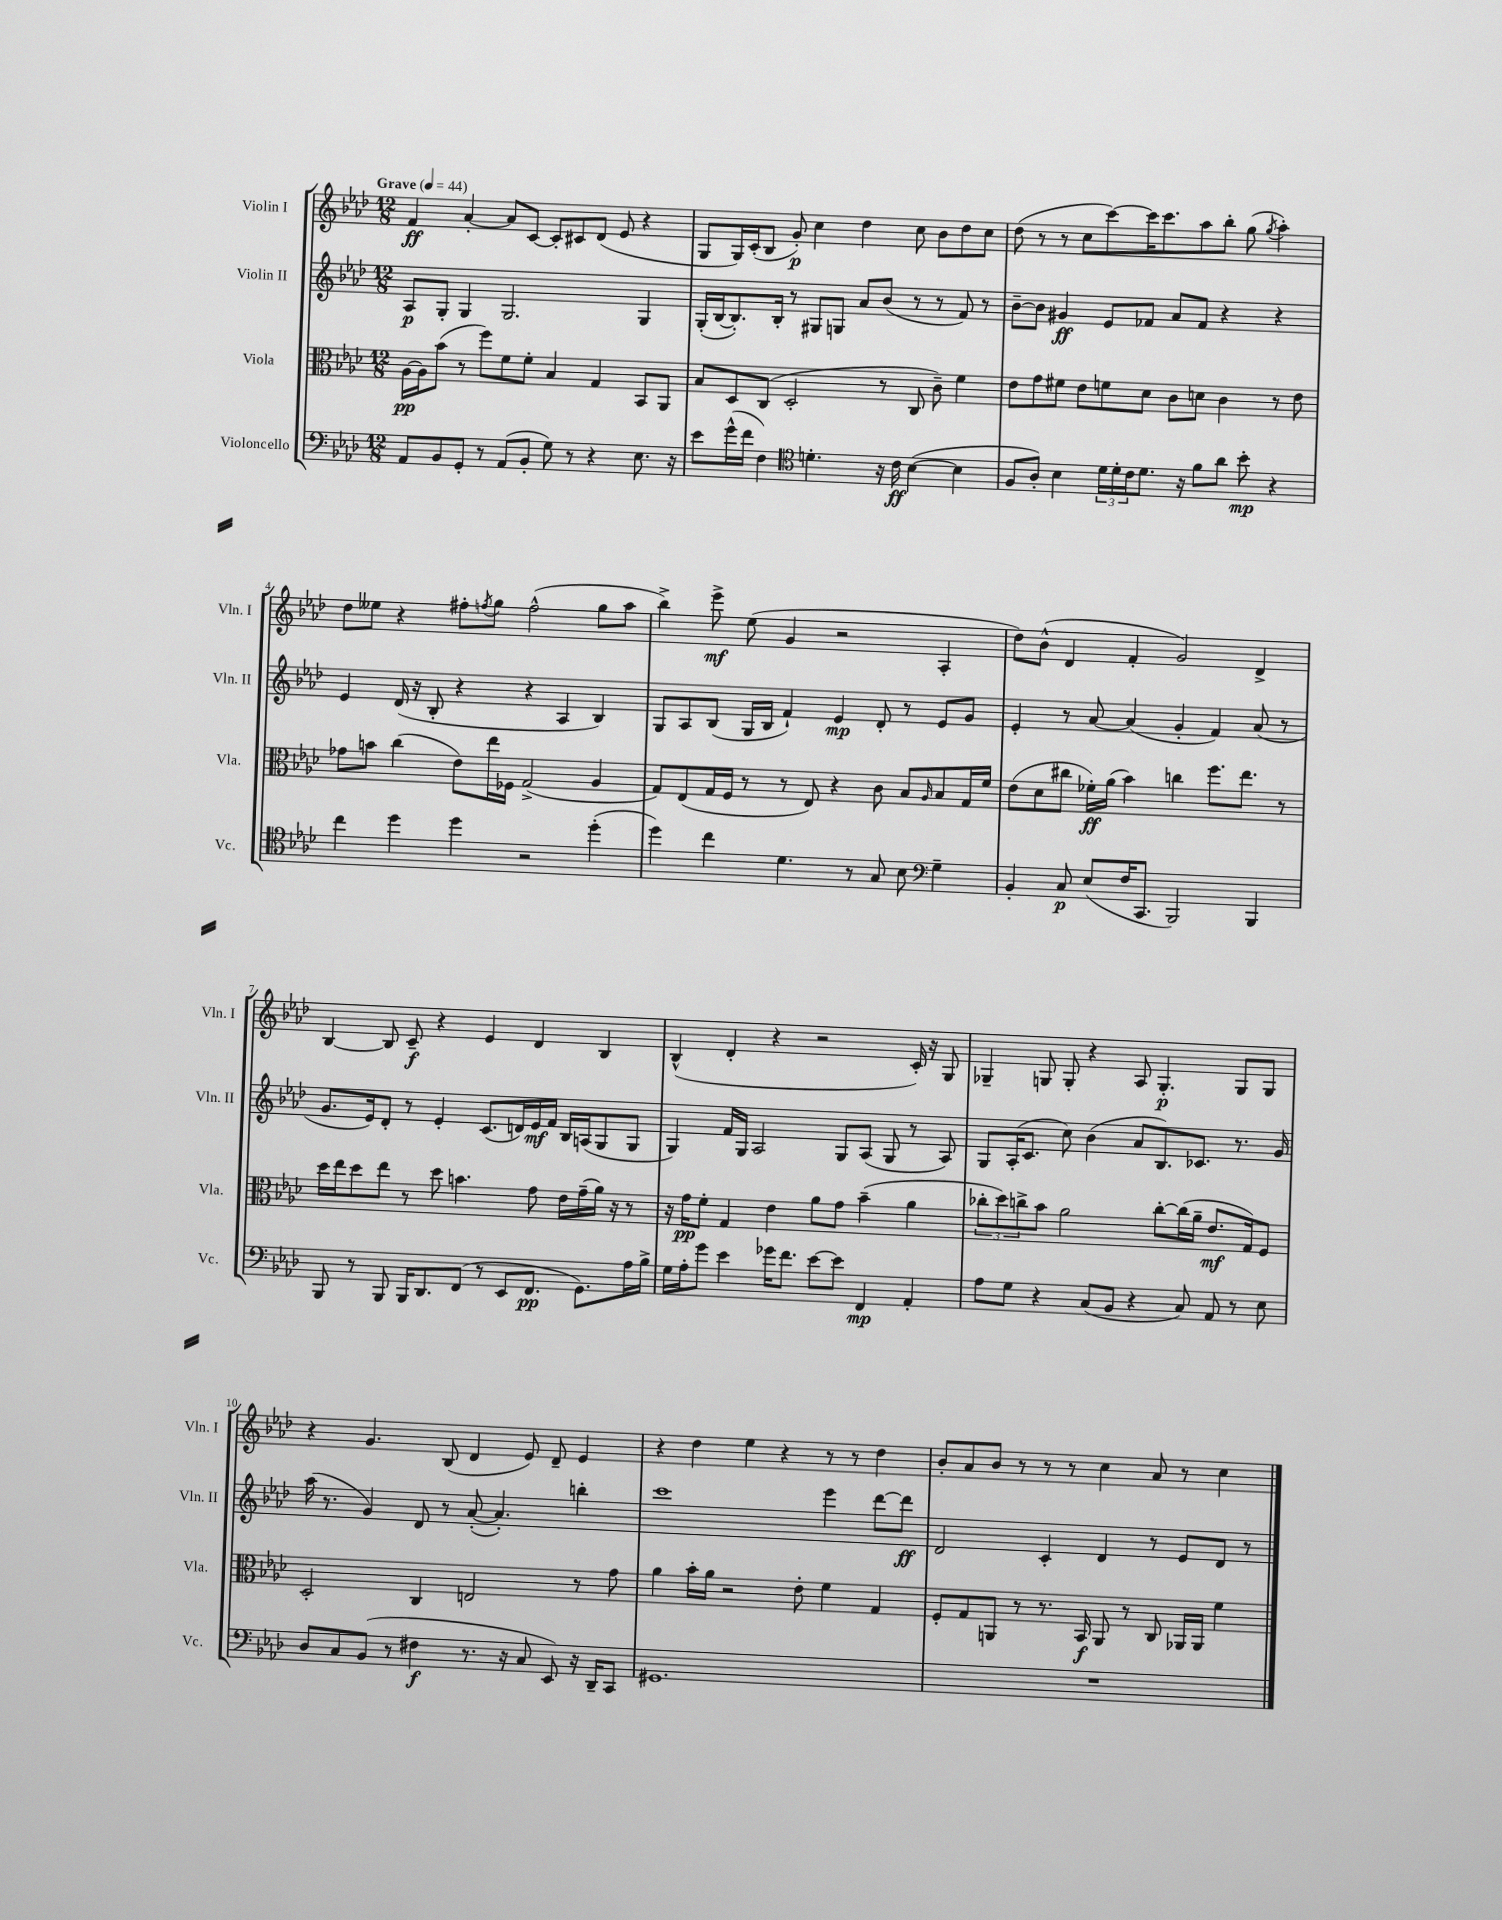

**kern	**dynam	**kern	**dynam	**kern	**dynam	**kern	**dynam
*part4	*part4	*part3	*part3	*part2	*part2	*part1	*part1
*staff4	*staff4	*staff3	*staff3	*staff2	*staff2	*staff1	*staff1
*I"Violoncello	*	*I"Viola	*	*I"Violin II	*	*I"Violin I	*
*I'Vc.	*	*I'Vla.	*	*I'Vln. II	*	*I'Vln. I	*
*clefF4	*	*clefC3	*	*clefG2	*	*clefG2	*
*k[b-e-a-d-]	*	*k[b-e-a-d-]	*	*k[b-e-a-d-]	*	*k[b-e-a-d-]	*
*M12/8	*	*M12/8	*	*M12/8	*	*M12/8	*
*MM44	*	*MM44	*	*MM44	*	*MM44	*
=1	=1	=1	=1	=1	=1	=1	=1
!	!	!	!	!	!	!LO:TX:a:B:t=Grave	!
8AA-/L	.	[16A-\LL	pp	8A-/L	p	4f/	ff
.	.	16A-\J]	.	.	.	.	.
8BB-/	.	(8b-\J	.	8G'/J	.	.	.
8GG'/J	.	8r	.	4G/	.	[4a-'/	.
8r	.	8ff\L)	.	.	.	.	.
(8AA-/L	.	8f\	.	2.G/	.	8a-/L]	.
8BB-'/J	.	8f'\J	.	.	.	[8c/J	.
8G\)	.	4B-/	.	.	.	8c'/L]	.
8r	.	.	.	.	.	8c#X/	.
4r	.	4G/	.	.	.	(8d-/J	.
.	.	.	.	.	.	8e-/	.
8.E-\	.	8BB-/L	.	4G/	.	4r	.
.	.	8AA-/J	.	.	.	.	.
16r	.	.	.	.	.	.	.
=2	=2	=2	=2	=2	=2	=2	=2
8e-\L	.	8B-/L	.	(16G'/LL	.	8G/L	.
.	.	.	.	[16B-/J	.	.	.
(16g^^\L	.	8D-/	.	8.B-'/])	.	16G/L)	.
16f\JJ	.	.	.	.	.	(16c'/J	.
4F\)	.	(8C/J	.	.	.	8B-/J	.
.	.	.	.	16B-'/Jk	.	.	.
.	.	2D-'/	.	8r	.	8g'/)	p
*clefC4	*	*	*	*	*	*	*
4.dn'\	.	.	.	8G#X/L	.	4cc\	.
.	.	.	.	8Gn/J	.	.	.
.	.	.	.	8a-/L	.	4dd-\	.
16r	.	8r	.	(8b-/J	.	.	.
16c\	ff	.	.	.	.	.	.
([4B-\	.	8C/	.	8r	.	8cc\	.
.	.	8c~\)	.	8r	.	8b-\L	.
4B-\]	.	4f\	.	8f/)	.	8dd-\	.
.	.	.	.	8r	.	8cc\J	.
=3	=3	=3	=3	=3	=3	=3	=3
8F/L	.	8e-\L	.	[8b-~\L	.	(8dd-\	.
8A-'/J)	.	8g\	.	8b-\J]	.	8r	.
4B-\	.	8f#X\J	.	4g#X/	ff	8r	.
.	.	8e-\L	.	.	.	8cc\L	.
24d-\LL	.	8fn\	.	8e-/L	.	[8ccc\)	.
24d-'\	.	.	.	.	.	.	.
24c\J	.	.	.	.	.	.	.
8.d-\J	.	8d-\J	.	8f-X/J	.	16ccc\K]	.
.	.	.	.	.	.	8.ccc\	.
.	.	8c\L	.	8a-/L	.	.	.
16r	.	.	.	.	.	.	.
8f\L	.	8dn\J	.	8f-/J	.	8aa-\	.
8a-\J	.	4c\	.	4r	.	8bb-'\J	.
8b-'\	mp	.	.	.	.	(8gg\	.
.	.	.	.	.	.	8qgg/	.
4r	.	8r	.	4r	.	4aa-'\)	.
.	.	8e-\	.	.	.	.	.
!!LO:LB:g=z
=4	=4	=4	=4	=4	=4	=4	=4
4cc\	.	8g-X\L	.	4e-/	.	8dd-\L	.
.	.	8bn\J	.	.	.	8ee--X\J	.
4dd-\	.	(4cc\	.	(16d-/	.	4r	.
.	.	.	.	16r	.	.	.
.	.	.	.	8B-'/	.	.	.
4dd-\	.	8e-\L)	.	4r	.	8ff#X'\L	.
.	.	.	.	.	.	8qffn/	.
.	.	16ee-\L	.	.	.	8gg\J	.
.	.	16F-X\JJ	.	.	.	.	.
2r	.	(2G^/	.	4r	.	(2ff^^\	.
.	.	.	.	4A-/	.	.	.
(4dd-'\	.	4A-/	.	4B-/)	.	8gg\L	.
.	.	.	.	.	.	8aa-\J	.
=5	=5	=5	=5	=5	=5	=5	=5
4dd-\)	.	8G/L)	.	8G/L	.	4bb-^\)	.
.	.	(8E-/	.	8A-/	.	.	.
4cc\	.	16G/L	.	(8B-/J	.	8eee-^\	mf
.	.	16F/JJ	.	.	.	.	.
.	.	8r	.	16G/LL	.	(8ee-\	.
.	.	.	.	16B-/JJ	.	.	.
4.d-\	.	8r	.	4f`/)	.	4g/	.
.	.	8E-/)	.	.	.	.	.
.	.	4r	.	4e-/	mp	2r	.
8r	.	.	.	.	.	.	.
8G/	.	8c\	.	8d-'/	.	.	.
8B-\	.	8B-/L	.	8r	.	.	.
*clefF4	*	*	*	*	*	*	*
.	.	16qqA-/	.	.	.	.	.
4G~\	.	8B-/	.	8e-/L	.	4A-'/	.
.	.	16G/L	.	8g/J	.	.	.
.	.	16f/JJ	.	.	.	.	.
=6	=6	=6	=6	=6	=6	=6	=6
4BB-'/	.	(8e-\L	.	4e-'/	.	8dd-\L)	.
.	.	8d-\	.	.	.	(8b-^^\J	.
8C/	p	8cc#X\J	.	8r	.	4d-/	.
(8E-/L	.	16f-X'\LL)	ff	[8a-/	.	.	.
.	.	(16a-\JJ	.	.	.	.	.
16F/K	.	4b-\)	.	(4a-/]	.	4f'/	.
8.CC/J	.	.	.	.	.	.	.
2BBB-/)	.	4ccn\	.	4g'/	.	2g/)	.
.	.	8.ff\L	.	4f/)	.	.	.
.	.	8.ee-\J	.	.	.	.	.
4BBB-/	.	.	.	(8a-/	.	4d-^/	.
.	.	8r	.	8r	.	.	.
!!LO:LB:g=z
=7	=7	=7	=7	=7	=7	=7	=7
8BBB-/	.	16dd-\LL	.	8.g/L	.	[4B-/	.
.	.	16ee-\J	.	.	.	.	.
8r	.	8dd-\	.	.	.	.	.
.	.	.	.	16e-/k)	.	.	.
8BBB-/	.	8ee-\J	.	8d-'/J	.	8B-/]	.
16BBB-/KL	.	8r	.	8r	.	8c~/	f
8.DD-/	.	.	.	.	.	.	.
.	.	8dd-\	.	4e-'/	.	4r	.
(8FF/J	.	4.bn\	.	.	.	.	.
8r	.	.	.	(8.c/L	.	4e-/	.
8EE-/L	.	.	.	.	.	.	.
.	.	.	.	16dn/L)	.	.	.
8.FF/J	pp	8g\	.	16e-/	mf	4d-/	.
.	.	.	.	16f/JJ	.	.	.
.	.	16e-\LL	.	16B-/LL	.	.	.
8.GG\L)	.	(16g~\	.	(16An/J	.	.	.
.	.	16a-\JJ)	.	8G/	.	4B-/	.
.	.	16r	.	.	.	.	.
16A-\L	.	8r	.	8G/J	.	.	.
16B-^\JJ	.	.	.	.	.	.	.
=8	=8	=8	=8	=8	=8	=8	=8
16G\LL	.	16r	.	4G/)	.	(4B-^^/	.
16A-'\J	.	16g\KL	pp	.	.	.	.
8g\J	.	8f'\J	.	.	.	.	.
4e-\	.	4G/	.	16f/LL	.	4d-'/	.
.	.	.	.	16G/JJ	.	.	.
.	.	.	.	2A-/	.	.	.
16g-X\KL	.	4e-\	.	.	.	4r	.
8.f\J	.	.	.	.	.	.	.
[8e-\L	.	8a-\L	.	.	.	2r	.
8e-\J]	.	8g\J	.	8G/L	.	.	.
4FF/	mp	(4b-~\	.	(8A-/J	.	.	.
.	.	.	.	8G/	.	.	.
4AA-'/	.	4a-\	.	8r	.	16c'/)	.
.	.	.	.	.	.	16r	.
.	.	.	.	8A-/)	.	8G/	.
=9	=9	=9	=9	=9	=9	=9	=9
8A-\L	.	12cc-X'\L	.	8G/L	.	4G-X~/	.
.	.	12dd-\)	.	.	.	.	.
8G\J	.	.	.	(16A-'/K	.	.	.
.	.	12ccn^\	.	.	.	.	.
.	.	.	.	8.c/J	.	.	.
4r	.	8b-\J	.	.	.	8Gn/	.
.	.	2a-\	.	8cc\)	.	8G'/	.
(8C/L	.	.	.	(4b-\	.	4r	.
8BB-/J	.	.	.	.	.	.	.
4r	.	.	.	8a-/L	.	8A-/	.
.	.	[8cc'\L	.	8.B-/)	.	4.G'/	p
8C/)	.	(16cc\L]	.	.	.	.	.
.	.	16a-~\JJ	.	8.c-X/J	.	.	.
8AA-/	.	8.e-/L	mf	.	.	.	.
8r	.	.	.	8.r	.	8G/L	.
.	.	16G/k)	.	.	.	.	.
8E-\	.	8F/J	.	.	.	8G/J	.
.	.	.	.	16g/	.	.	.
!!LO:LB:g=z
=10	=10	=10	=10	=10	=10	=10	=10
8D-/L	.	2D-'/	.	(16aa-\	.	4r	.
.	.	.	.	8.r	.	.	.
8C/	.	.	.	.	.	.	.
(8BB-/J	.	.	.	4g/)	.	4.g/	.
8r	.	.	.	.	.	.	.
4F#X\	f	4C/	.	8d-/	.	.	.
.	.	.	.	8r	.	(8B-/	.
8.r	.	2En/	.	([8a-'/	.	4d-/	.
.	.	.	.	4.a-'/])	.	.	.
16r	.	.	.	.	.	.	.
8C/	.	.	.	.	.	8e-/)	.
8EE-/)	.	.	.	.	.	8d-~/	.
16r	.	8r	.	4bbn'\	.	4e-/	.
16DD-~/KL	.	.	.	.	.	.	.
8CC/J	.	8g\	.	.	.	.	.
=11	=11	=11	=11	=11	=11	=11	=11
1.GG#X	.	4a-\	.	1ccc	.	4r	.
.	.	16b-'\LL	.	.	.	4dd-\	.
.	.	16a-\JJ	.	.	.	.	.
.	.	2r	.	.	.	.	.
.	.	.	.	.	.	4ee-\	.
.	.	.	.	.	.	4r	.
.	.	8e-'\	.	.	.	.	.
.	.	4f\	.	4eee-\	.	8r	.
.	.	.	.	.	.	8r	.
.	.	4G/	.	[8ddd-\L	.	4dd-\	.
.	.	.	.	8ddd-\J]	ff	.	.
=12	=12	=12	=12	=12	=12	=12	=12
1.r	.	8F'/L	.	2d-/	.	8b-'/L	.
.	.	8G/	.	.	.	8a-/	.
.	.	8AAn/J	.	.	.	8b-/J	.
.	.	8r	.	.	.	8r	.
.	.	8.r	.	4c'/	.	8r	.
.	.	.	.	.	.	8r	.
.	.	16BB-/	f	.	.	.	.
.	.	8AA/	.	4d-/	.	4cc\	.
.	.	8r	.	.	.	.	.
.	.	8C/	.	8r	.	8a-/	.
.	.	16AA-X/LL	.	8e-/L	.	8r	.
.	.	16AA-/JJ	.	.	.	.	.
.	.	4f\	.	8d-/J	.	4cc\	.
.	.	.	.	8r	.	.	.
==	==	==	==	==	==	==	==
*-	*-	*-	*-	*-	*-	*-	*-
